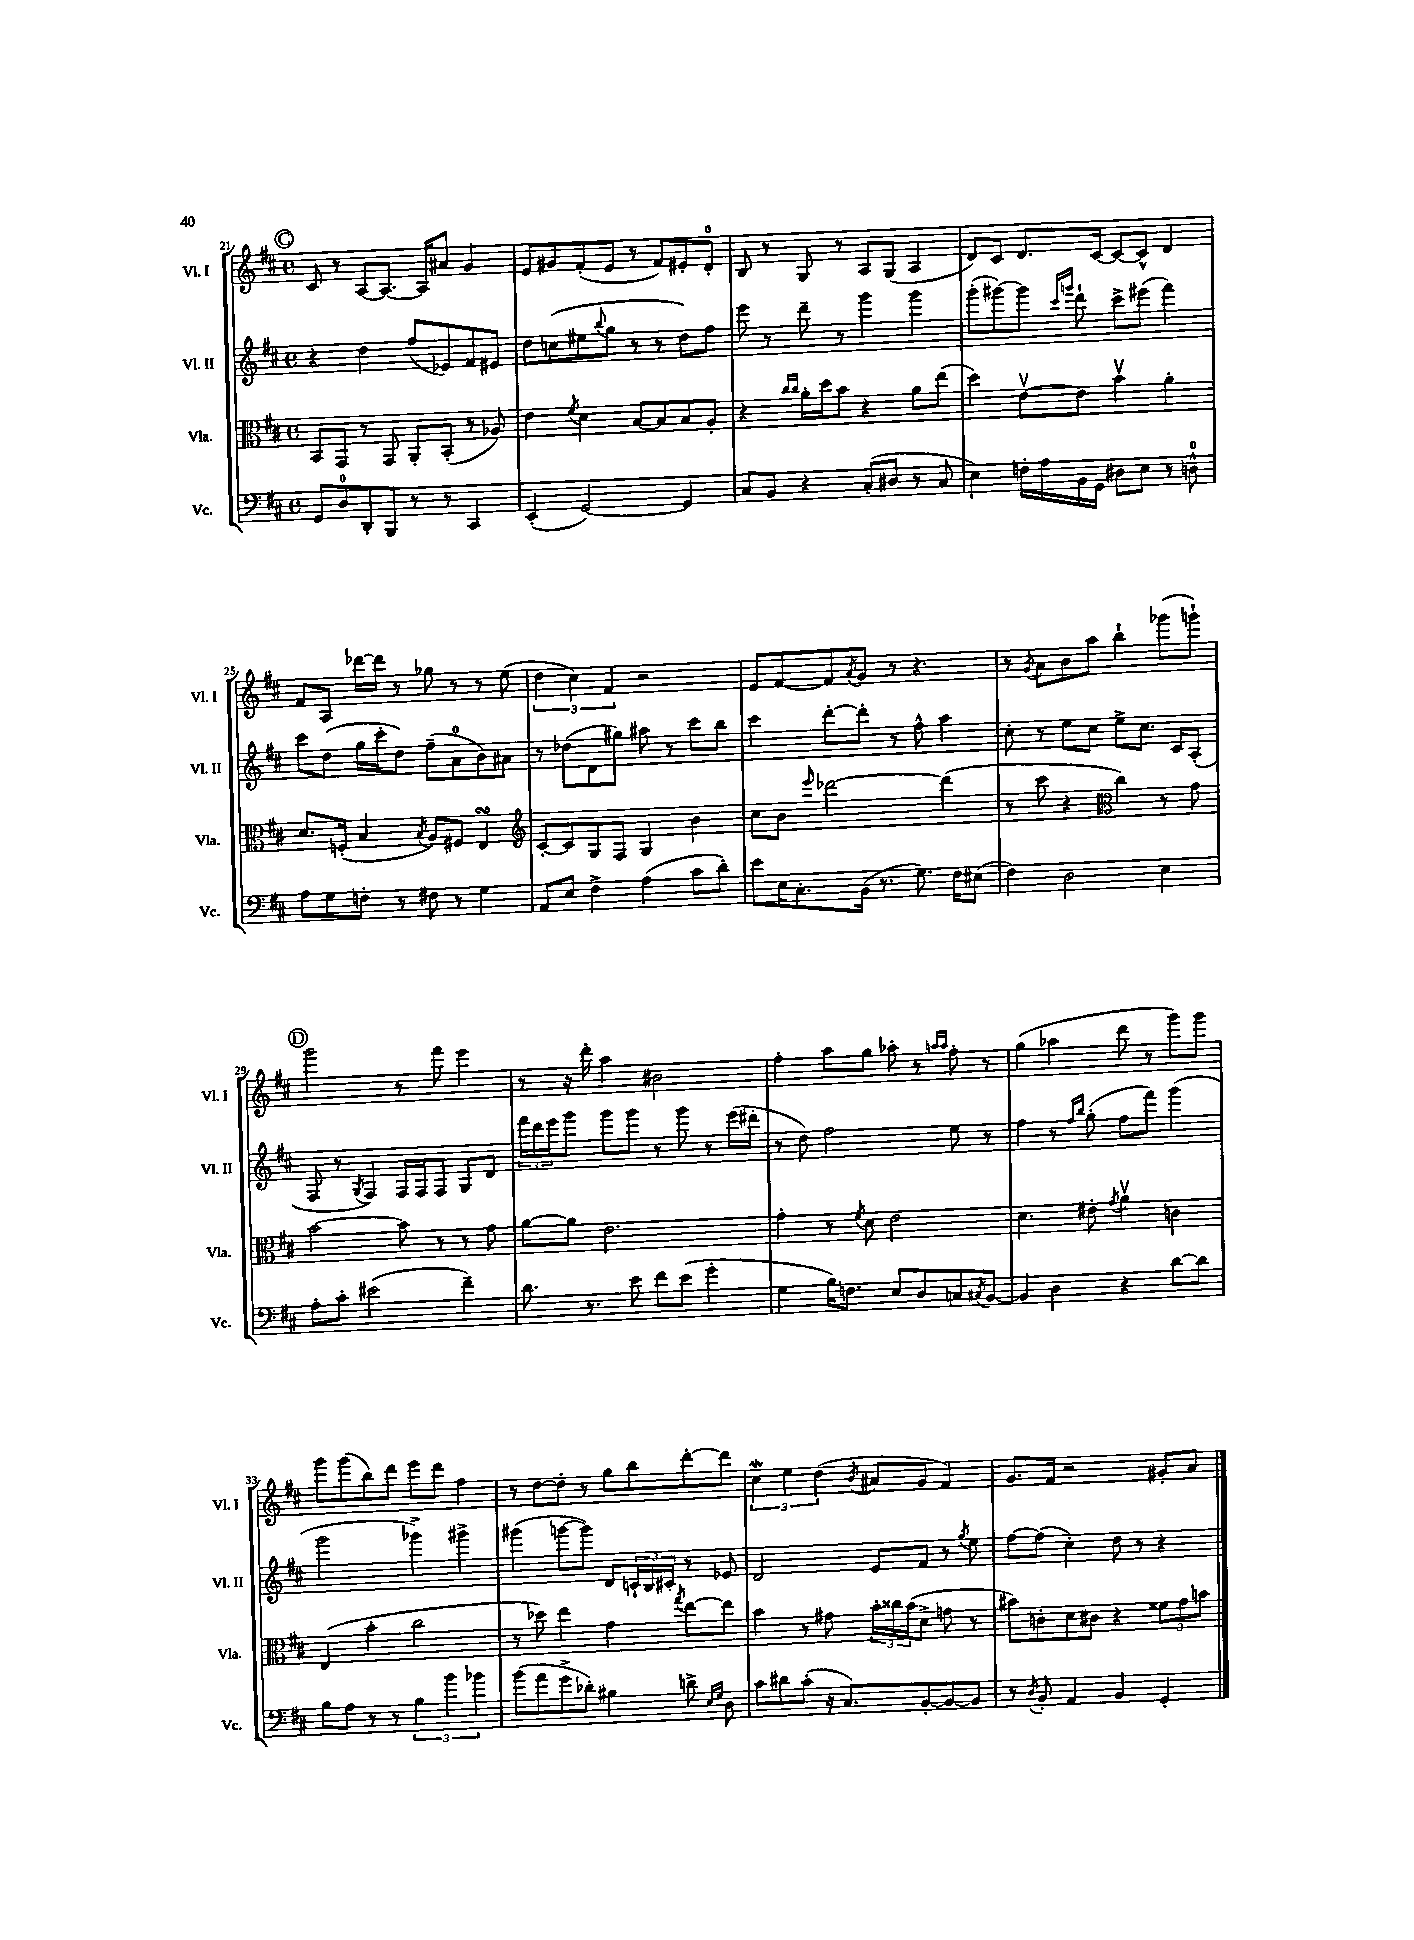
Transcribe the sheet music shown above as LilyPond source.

<<
\new StaffGroup <<
\new Staff = "s0" \with { instrumentName = "Vl. I" shortInstrumentName = "Vl. I" } {
    \clef treble \key d \major \defaultTimeSignature \time 4/4
    \mark \markup { \circle "C" } cis'8 r8 a8~ a8.~ a16 ais'8 g'4 |
    e'8 gis'8 fis'8-.( e'8 r8 fis'8) eis'8-. d'8-0-. |
    b8 r8 g8 r8 a8 g8( a4 |
    d'8) cis'8 d'8. cis'16~ cis'8~ cis'8-^ d'4 |
    fis'8 a8 des'''16~ des'''16 r8 ges''8 r8 r8 e''8( |
    \tuplet 3/2 { d''4 cis''4) fis'4 } r2 |
    e'8 fis'8~ fis'8 \acciaccatura { a'8 } g'8 r8 r4. |
    r8 \acciaccatura { g'8 } a'8 b'8 a''8 b''4-! ges'''8( g'''8-!) |
    \mark \markup { \circle "D" } g'''2 r8 fis'''8 e'''4 |
    r8 r16 d'''16-. a''4 bis'2 |
    fis''4-. a''8 g''8 aes''8-. r8 \grace { a''16 a''16 } fis''8-. r8 |
    g''4( aes''4 d'''8 r8 g'''8) g'''8 |
    g'''8 g'''8( b''8) d'''8 e'''8 d'''8 fis''4 |
    r8 d''8~ d''8-. r8 g''8 b''8 d'''8~-. d'''8 |
    \tuplet 3/2 { cis''4\mordent e''4 d''4( } \acciaccatura { b'8 } ais'8 g'8 fis'4) |
    g'8. fis'16 r2 gis'8-. a'8 \bar "|." |
}
\new Staff = "s1" \with { instrumentName = "Vl. II" shortInstrumentName = "Vl. II" } {
    \clef treble \key d \major \defaultTimeSignature \time 4/4
    \mark \markup { \circle "C" } r4 d''4 fis''8( ees'8) fis'8 eis'8 |
    d''8 c''8( eis''8 \appoggiatura { b''8 } g''8 r8 r8 d''8) fis''8 |
    e'''8 r8 d'''8-- r8 g'''4 g'''4 |
    g'''8-.( gis'''8~) gis'''8 \grace { cis'''16 g'''16 } d'''8-! cis'''8-> eis'''8( fis'''4) |
    cis'''8 d''8( g''16 cis'''16-. d''8) fis''8--( a'8-0 b'8) ais'8 |
    r8 des''8( d'8 gis''8) ais''8 r8 cis'''8 b''8 |
    cis'''4 d'''8~-. d'''8-. r8 fis''8-^ a''4 |
    cis''8-. r8 e''8 cis''8 e''8-> cis''8. cis'16 a8-.( |
    \mark \markup { \circle "D" } fis8 r8 \acciaccatura { g8 } fis4) fis16 fis16 fis8 g8 d'8 |
    \tuplet 3/2 { fis'''16 d'''16 e'''16 } g'''8 g'''8 g'''8 r8 g'''8 r8 e'''16( dis'''16-. |
    r8 d''8) fis''2 e''8 r8 |
    fis''4 r8 \grace { fis''16 b''16 } g''8-.( fis''8 fis'''8) g'''4( |
    g'''2 ges'''4->) gis'''4-> |
    gis'''4( g'''8~ g'''8) d'8 \tuplet 3/2 { c'16-! b16 cis'16-. } r8 ees'8 |
    d'2 e'8 fis'8 r8 \acciaccatura { g''8 } e''8 |
    fis''8~ fis''8( cis''4-.) d''8 r8 r4 \bar "|." |
}
\new Staff = "s2" \with { instrumentName = "Vla." shortInstrumentName = "Vla." } {
    \clef alto \key d \major \defaultTimeSignature \time 4/4
    \mark \markup { \circle "C" } b,8 g,8 r8 g,8 a,8-. b,8-.( r8 aes8) |
    e'4 \acciaccatura { fis'8 } d'4 b8~ b8 b8 a8-. |
    r4 \grace { cis''16 cis''16 } a'16-. d''16 b'8 r4 a'8 e''8( |
    d''4) e'8~\upbow e'8 b'4\upbow a'4-. |
    d'8. f16-.( b4 \acciaccatura { b8 } a8) fis8 e4\turn |
    \clef treble cis'8~-. cis'8 g8 fis8 g4 b'4 |
    cis''8 b'8 \grace { e'''16 } des'''2~ des'''4( |
    r8 cis'''8 r4 \clef alto cis''4) r8 g'8 |
    \mark \markup { \circle "D" } b'2~ b'8 r8 r8 g'8 |
    a'8~ a'8 e'2. |
    g'4-. r8 \acciaccatura { fis'8 } d'8 e'2 |
    d'4. eis'8-. \acciaccatura { g'8 } a'4\upbow c'4 |
    e4( b'4-. cis''2 |
    r8 des''8) e''4 g'4 \acciaccatura { g''8 } e''8~ e''8 |
    b'4 r8 gis'8 \tuplet 3/2 { b'16-. cisis''16 b'16( } d'8-> g'8 r8 |
    bis'8) c'8-. d'8 cis'8 r4 \tuplet 3/2 { fisis'8 g'8 b'8 } \bar "|." |
}
\new Staff = "s3" \with { instrumentName = "Vc." shortInstrumentName = "Vc." } {
    \clef bass \key d \major \defaultTimeSignature \time 4/4
    \mark \markup { \circle "C" } g,8 d8-0 d,8-. b,,8 r8 r8 cis,4 |
    e,4-.( g,2~) g,4 |
    cis8 b,8 r4 cis8-.( dis8 r8 cis8 |
    e4) f16-. a16 b,16 g,16 dis8 e8 r8 d8-0-^ |
    a8 g8 f8-. r8 fis8 r8 g4 |
    a,8 e8 fis4-> a4( cis'8 d'8-.) |
    e'8 e16 cis8.-. b,16( r8. g8.) fis16 eis8( |
    fis4) d2 e4 |
    \mark \markup { \circle "D" } a8-. cis'8-. eis'2( fis'4--) |
    d'8. r8. e'8 fis'8 e'8( g'4-. |
    g4 b16) f8. e8 d8 c8 \acciaccatura { cis8 } b,8~ |
    b,4 d4 r4 d'8~ d'8 |
    b8 a8 r8 r8 \tuplet 3/2 { b4 b'4 bes'4 } |
    b'8( a'8 g'8-> des'8-.) bis4 d'8-> \grace { e16 g16 } d8 |
    cis'8 dis'8 cis'8-.( r16 cis8.) b,8~-. b,8~ b,8 |
    r8 \acciaccatura { d8 } b,8-. a,4 b,4 g,4-. \bar "|." |
}
>>
>>
\layout { \context { \Score currentBarNumber = #21 } }
